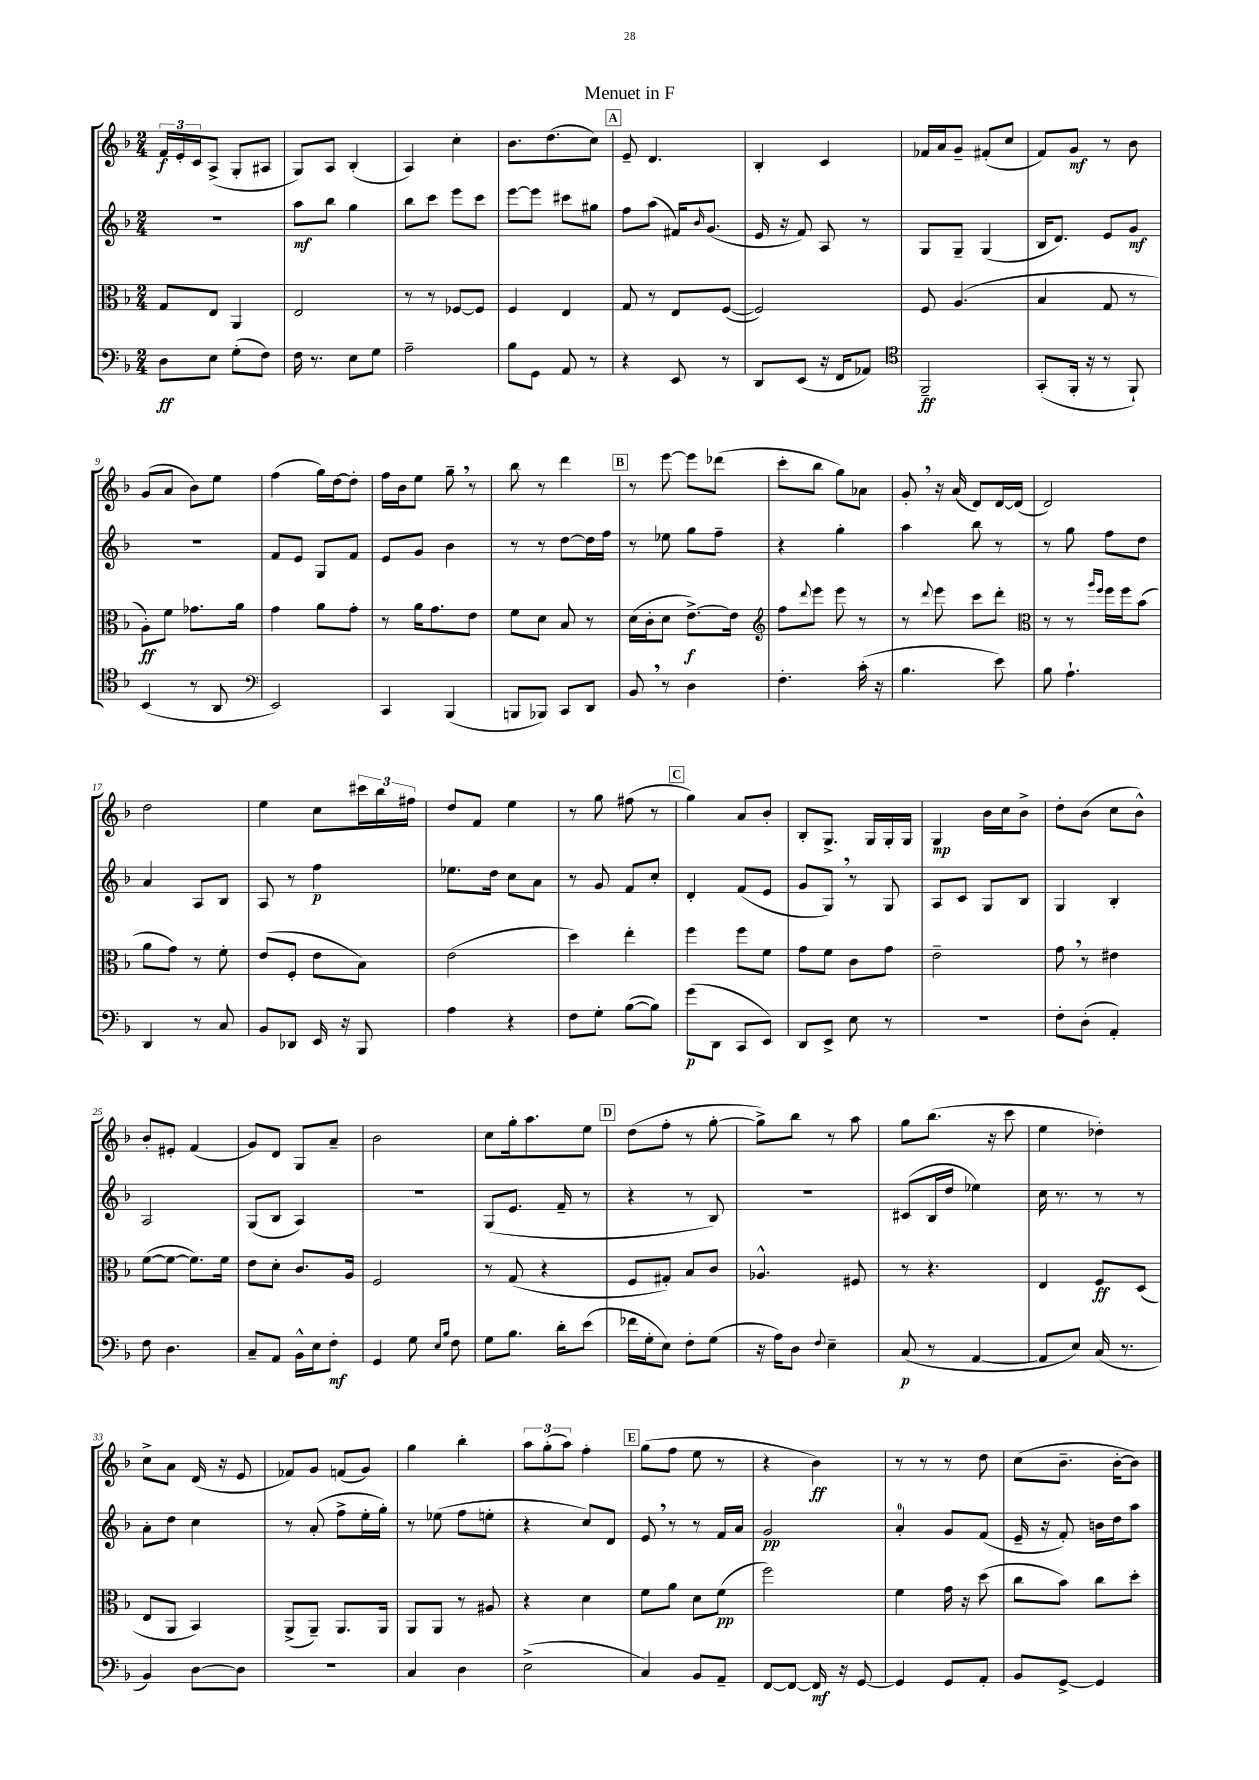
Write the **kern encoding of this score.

**kern	**kern	**kern	**kern
*staff4	*staff3	*staff2	*staff1
*clefF4	*clefC3	*clefG2	*clefG2
*k[b-]	*k[b-]	*k[b-]	*k[b-]
*M2/4	*M2/4	*M2/4	*M2/4
8D	8G	2r	24f
.	.	.	24e'
.	.	.	24c
8E	8E	.	(8A^
(8G'	4AA	.	8G'
8F)	.	.	8A#
=	=	=	=
16F	2E	8aa	8G)
8.r	.	.	.
.	.	8bb-	8A
8E	.	4gg	(4B-'
8G	.	.	.
=	=	=	=
2A~	8r	8bb-	4A)
.	8r	8ccc	.
.	[8F-	8eee	4cc'
.	8F-]	8ccc	.
=	=	=	=
8B-	4F	[8eee	8.b-
8GG	.	8eee]	.
.	.	.	(8.dd
8AA	4E	8ccc#	.
8r	.	8gg#	8cc)
=	=	=	=
4r	8G	8ff	8e~
.	8r	(8aa	4.d
8EE	8E	16f#)	.
.	.	16qqb-	.
.	.	(8.g	.
8r	([8F	.	.
=	=	=	=
8DD	2F])	16e	4B-'
.	.	16r	.
(8EE	.	8f)	.
16r	.	8A	4c
16FF	.	.	.
8AA-)	.	8r	.
=	=	=	=
*clefC4	*	*	*
2FF~	8F	8G	16f-
.	.	.	16a
.	(4.A	8G~	8g~
.	.	(4G	(8f#'
.	.	.	8cc
=	=	=	=
(8GG'	4B-	16B-	8f)
.	.	8.d)	.
16FF'	.	.	8g
16r	.	.	.
8r	8G	8e	8r
8FF`)	8r	8g	8b-
=	=	=	=
(4BB-	8A')	2r	(8g
.	8f	.	8a
8r	8.g-	.	8b-)
8AA	.	.	8ee
.	16a	.	.
=	=	=	=
*clefF4	*	*	*
2EE)	4g	8f	(4ff
.	.	8e	.
.	8a	8G	16gg)
.	.	.	[16dd
.	8g'	8f	8dd']
=	=	=	=
4CC	8r	8e	16ff
.	.	.	16b-
.	16a	8g	8ee
.	8.g	.	.
(4BBB-	.	4b-	8gg~
.	8e	.	8r
=	=	=	=
8BBB	8f	8r	8bb-
8BBB-)	8d	8r	8r
8CC	8B-	[8dd	4ddd
8DD	8r	16dd]	.
.	.	16ff	.
=	=	=	=
8BB-	(16d	8r	8r
.	16c'	.	.
8r	8d	8ee-	[8eee
4D	[8.e^)	8gg	8eee]
.	.	8ff~	(8ddd-
.	16e]	.	.
=	=	=	=
*	*clefG2	*	*
4.F'	8ff	4r	8ccc'
.	8qqddd	.	.
.	8eee	.	8bb-
.	8eee	4gg'	8gg)
(16c'	8r	.	8a-
16r	.	.	.
=	=	=	=
4.B-	8r	4aa	8g'
.	8qqddd	.	.
.	8eee	.	16r
.	.	.	(16a
.	8ccc	8bb-	8d)
8e)	8ddd'	8r	[16d
.	.	.	(16d]
=	=	=	=
*	*clefC3	*	*
8B-	8r	8r	2d)
4.A`	8r	8gg	.
.	16qqaa	.	.
.	16qqff	.	.
.	16ff	8ff	.
.	16ff	.	.
.	(8b-	8dd	.
=	=	=	=
4DD	8a	4a	2dd
.	8g)	.	.
8r	8r	8A	.
8C	8f'	8B-	.
=	=	=	=
8BB-	(8e	8A	4ee
8DD-	8F'	8r	.
16EE	8e	4ff	8cc
16r	.	.	.
8BBB-	8B-)	.	24ccc#
.	.	.	24bb-
.	.	.	24ff#
=	=	=	=
4A	(2e	8.ee-	8dd
.	.	.	8f
.	.	16dd	.
4r	.	8cc	4ee
.	.	8a	.
=	=	=	=
8F	4dd)	8r	8r
8G'	.	8g	8gg
([8B-	4ee'	8f	(8ff#
8B-])	.	8cc'	8r
=	=	=	=
(8g	4ff	4d'	4gg)
8DD	.	.	.
8CC	8ff	(8f	8a
8EE)	8f	8e	8b-'
=	=	=	=
8DD	8g	8g	8B-'
8EE^	8f	8G)	8.G^
8E	8c	8r	.
.	.	.	16G
8r	8g	8G	16G'
.	.	.	16G
=	=	=	=
2r	2e~	8A	4G
.	.	8c	.
.	.	8G	16b-
.	.	.	16cc
.	.	8B-	8b-^
=	=	=	=
8F'	8g	4G	8dd'
(8D'	8r	.	(8b-
4AA')	4e#	4B-'	8cc
.	.	.	8b-^^)
=	=	=	=
8F	([8f	2A	8b-'
4.D	8f_	.	8e#'
.	8.f])	.	(4f
.	16f	.	.
=	=	=	=
8C~	8e	(8G	8g)
8AA	8d'	8B-	8d
16BB-^^	8.c	4A)	8G
16E	.	.	.
8F'	.	.	8a~
.	16A	.	.
=	=	=	=
4GG	2F	2r	2b-
8G	.	.	.
16qqE	.	.	.
16qqB-	.	.	.
8F	.	.	.
=	=	=	=
8G	8r	(8G	8cc
8.B-	(8G	8.e	16gg'
.	.	.	8.aa
.	4r	.	.
16d'	.	16f~	.
(8e	.	8r	8ee
=	=	=	=
16f-	8F	4r	(8dd
16G'	.	.	.
8E)	8G#')	.	8ff'
8F'	8B-	8r	8r
(8G	8c	8B-)	[8gg'
=	=	=	=
16r	4.A-^^	2r	8gg^])
16A)	.	.	.
8D	.	.	8bb-
8qqF	.	.	.
4E~	.	.	8r
.	8F#	.	8aa
=	=	=	=
(8C	8r	(8c#	8gg
8r	4.r	16B-	(8.bb-
.	.	16dd	.
[4AA	.	4ee-)	.
.	.	.	16r
.	.	.	8ccc
=	=	=	=
8AA]	4E	16cc	4ee
.	.	8.r	.
8E)	.	.	.
(16C	8F	8r	4dd-')
8.r	.	.	.
.	(8D	8r	.
=	=	=	=
4BB-)	8E	8a'	8cc^
.	8AA	8dd	8a
[8D	4BB-)	4cc	(16d
.	.	.	16r
8D]	.	.	8e
=	=	=	=
2r	(8AA^	8r	8f-)
.	8AA~)	(8a'	8g
.	8.AA	8ff^	(8f
.	.	16ee'	8g)
.	16AA	16gg')	.
=	=	=	=
4C	8AA	8r	4gg
.	8AA	(8ee-	.
4D	8r	8ff	4bb-'
.	8A#	8ee'	.
=	=	=	=
(2E^	4r	4r	12aa
.	.	.	(12gg'
.	.	.	12aa)
.	4d	8cc)	4ff'
.	.	8d	.
=	=	=	=
4C)	8f	8e	(8gg
.	8a	8r	8ff
8BB-	8d	8r	8ee
8AA~	(8f	16f	8r
.	.	16a	.
=	=	=	=
[8FF	2ff)	2g	4r
8FF_	.	.	.
16FF]	.	.	4b-)
16r	.	.	.
[8GG	.	.	.
=	=	=	=
4GG]	4f	4a'	8r
.	.	.	8r
8GG	16g	8g	8r
.	16r	.	.
8AA'	(8dd	(8f	8dd
=	=	=	=
8BB-	8cc	16e~	(8cc
.	.	16r	.
[8GG^	8b-)	8f')	8.b-~
4GG]	8cc	16b	.
.	.	16dd	[16b-'
.	8dd'	8aa	8b-])
==	==	==	==
*-	*-	*-	*-
